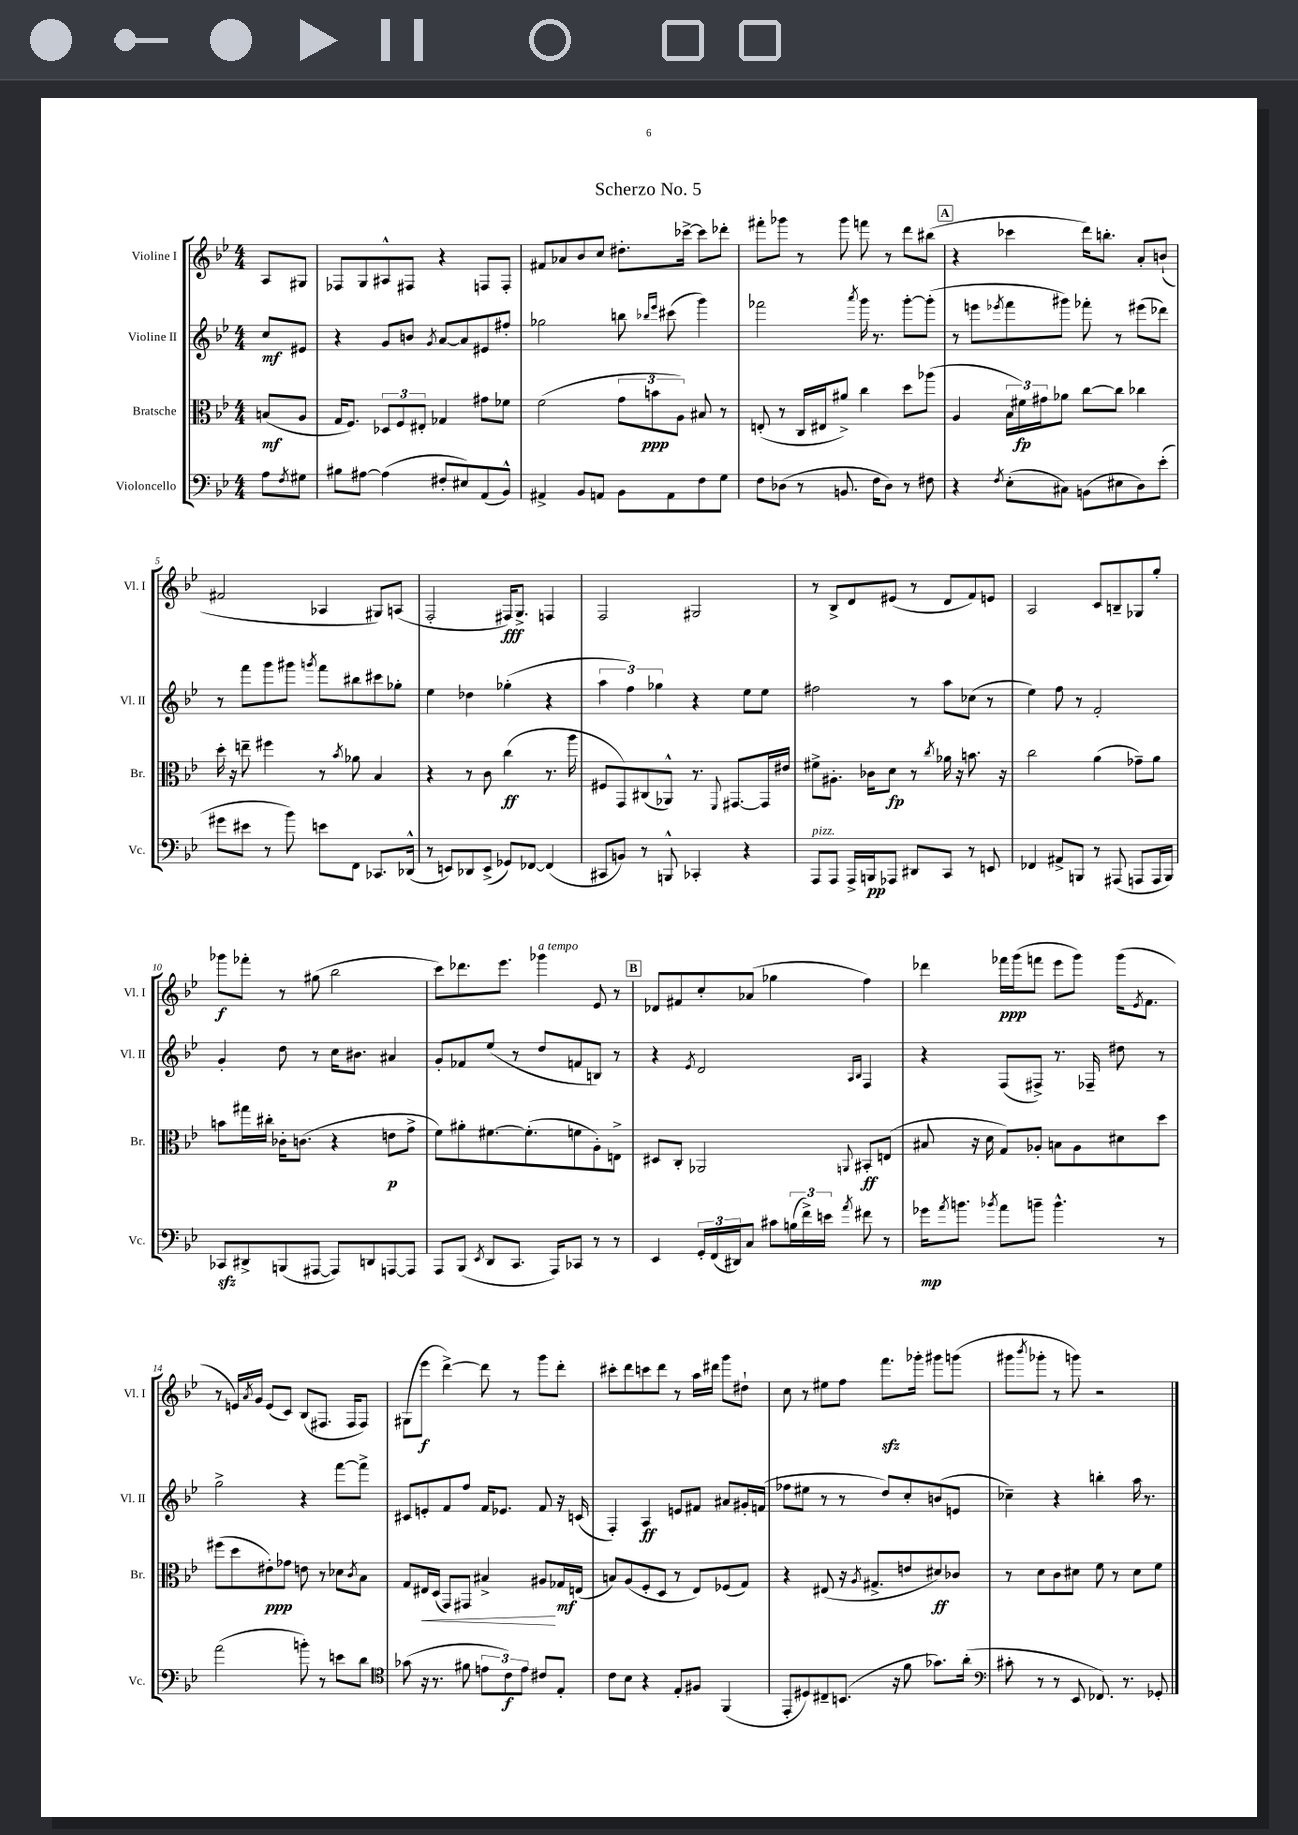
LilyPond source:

\header { title = "Scherzo No. 5" }
<<
\new StaffGroup <<
\new Staff = "s0" \with { instrumentName = "Violine I" shortInstrumentName = "Vl. I" } {
    \clef treble \key bes \major \numericTimeSignature \time 4/4 \partial 4
    a8 gis8 |
    fes8 g8 ais8-^ fis8 r4 f8 f8-. |
    fis'8 aes'8 bes'8 c''8 dis''8.-. ces'''16~-> ces'''8 des'''8-. |
    fis'''8-. ges'''8 r8 ges'''8 f'''8 r8 d'''8 bis''8( |
    \mark \markup { \box "A" } r4 ces'''4 d'''16) b''8.-. a'8-. b'8-!( |
    fis'2 aes4 gis8) a8( |
    f2-. fis16\fff) g8.-> f4 |
    f2 gis2 |
    r8 bes8-> d'8 eis'8( r8 d'8 f'8) e'8 |
    a2 c'8 b8-- ges8 g''8-. |
    ges'''8\f fes'''8-. r8 gis''8( bes''2 |
    c'''8) des'''8. ees'''8. ges'''4^\markup { \italic "a tempo" } ees'8 r8 |
    \mark \markup { \box "B" } des'8 fis'8 c''8-. aes'8( ges''4 f''4) |
    des'''4 fes'''16\ppp g'''16( f'''8 ees'''8 g'''8) g'''16( \acciaccatura { ees'8 } f'8. |
    r8 e'16) \acciaccatura { a'8 } g'16 e'8( c'8) bes8( fis8. fis16 fis8) |
    gis8( ees'''8\f d'''4~->) d'''8 r8 g'''8 d'''8-. |
    cis'''8-. d'''8 c'''8 d'''8 r8 a''16 dis'''16 g'''8 dis''8-! |
    c''8 r8 eis''8 f''8 f'''8.\sfz ges'''16-. gis'''8 g'''8( |
    gis'''8 \acciaccatura { bes'''8 } ges'''8-. r8 g'''8) r2 \bar "|." |
}
\new Staff = "s1" \with { instrumentName = "Violine II" shortInstrumentName = "Vl. II" } {
    \clef treble \key bes \major \numericTimeSignature \time 4/4 \partial 4
    c''8\mf eis'8 |
    r4 g'8 b'8 \acciaccatura { g'8 } a'8~ a'8 eis'8 fis''8-. |
    ges''2 b''8 \grace { bes''16 ees'''16 } cis'''8( g'''4) |
    fes'''2 \acciaccatura { a'''8 } g'''16 r8. g'''8~-. g'''8-.( |
    \mark \markup { \box "A" } r8 e'''8 \acciaccatura { ees'''8 } f'''8 gis'''8) fes'''8-. r8 eis'''8( des'''8) |
    r8 f'''8 g'''8 gis'''8 \acciaccatura { g'''8 } f'''8 bis''8 cis'''8 ges''8-. |
    ees''4 des''4 ges''4-.( r4 |
    \tuplet 3/2 { a''4 f''4) ges''4 } r4 ees''8 ees''8 |
    fis''2 r8 a''8 ces''8( r8 |
    ees''4) f''8 r8 f'2-. |
    g'4-. d''8 r8 c''16 bis'8. ais'4 |
    g'8-. fes'8 ees''8( r8 d''8 f'8 b8) r8 |
    \mark \markup { \box "B" } r4 \acciaccatura { ees'8 } d'2 \grace { a16 bes16 } f4 |
    r4 f8( fis8->) r8. fes16-- dis''8 r8 |
    g''2-> r4 f'''8~ f'''8-> |
    cis'8 e'8-. f'8 f''8 f'16 ees'8. f'8 r16 c'16( |
    f4-.) a4\ff e'8 fis'8 ais'8 gis'16-. f'16( |
    fes''8 eis''8 r8 r8 d''8) c''8-. b'8( e'8 |
    ces''4--) r4 b''4-. a''16 r8. \bar "|." |
}
\new Staff = "s2" \with { instrumentName = "Bratsche" shortInstrumentName = "Br." } {
    \clef alto \key bes \major \numericTimeSignature \time 4/4 \partial 4
    b8\mf( a8 |
    g16 f8.) \tuplet 3/2 { des8 f8 eis8-. } ges4 gis'8 fes'8 |
    f'2( \tuplet 3/2 { g'8 b'8\ppp a8) } bis8 r8 |
    e8-.( r8 c16 eis16 ais'8->) c''4 d''8 aes''8( |
    \mark \markup { \box "A" } a4 \tuplet 3/2 { bes16 fis'16\fp) gis'16 } aes'8 c''8~ c''8 ces''4 |
    d''16-. r16 e''8-- fis''4 r8 \acciaccatura { bes'8 } aes'8 bes4 |
    r4 r8 c'8 c''4\ff( r8. a''16 |
    fis8 g,8) cis8( aes,8-^) r8. \appoggiatura { f,8 } gis,8.~ gis,16 eis'16 |
    fis'8-> ais8.-. ces'16 d'8\fp r8 \acciaccatura { c''8 } aes'16 r16 b'8. r16 |
    c''2 a'4( ges'8--) a'8 |
    b'8 gis''16 cis''16-. ces'16-. c'8.( r4 e'8\p g'8-> |
    f'8) ais'8-. fis'8.~ fis'8.-.( f'8 a8-.) e8-> |
    \mark \markup { \box "B" } dis8 c8-. aes,2 \appoggiatura { a,8 } bis,8-.\ff e8( |
    bis8 r16 d'16 g8) aes8-. b8 aes8 dis'8 d''8 |
    fis''8( d''8 eis'8-.\ppp) ges'8 e'8 r8 des'8 \acciaccatura { c'8 } bes8 |
    g8 eis16\< d16( g,8) gis,8 bis4-> ais8\! ges16\mf e16( |
    b8) a8( f8-. d8 r8 ees8) fes8( g8) |
    r4 eis8( r16 \acciaccatura { a8 } gis8.-> e'8 dis'8\ff) ces'8 |
    r8 d'8 c'8 dis'8 f'8 r8 dis'8 f'8 \bar "|." |
}
\new Staff = "s3" \with { instrumentName = "Violoncello" shortInstrumentName = "Vc." } {
    \clef bass \key bes \major \numericTimeSignature \time 4/4 \partial 4
    a8 \acciaccatura { f8 } gis8 |
    bis8 ais8~ ais4( fis8-. eis8) a,8( bes,8-^) |
    ais,4-> bes,8 a,8 bes,8 a,8 f8 g8 |
    f8 des8( r8 b,8. f16 des8) r8 fis8 |
    \mark \markup { \box "A" } r4 \acciaccatura { f8 } ees8-.( cis8) b,8( eis8 d8) ees'8-.( |
    gis'8 eis'8 r8 bes'8) e'8 f,8 ces,8. des,16-^( |
    r8 e,8) des,8 e,8->( ges,8) fes,8~ fes,4( |
    cis,8 b,8) r8 b,,8-^ ces,4-. r4 |
    a,,8^\markup { \italic "pizz." } a,,8 a,,16-> b,,16\pp aes,,8 dis,8 c,8 r8 e,8 |
    fes,4 ais,8-> b,,8 r8 ais,,8( a,,8 a,,16 b,,16) |
    ces,8\sfz dis,8-> b,,8( ais,,8~ ais,,8) d,8 a,,8~ a,,8 |
    a,,8 bes,,8( \acciaccatura { ees,8 } d,8 c,8. a,,16) ces,8 r8 r8 |
    \mark \markup { \box "B" } ees,4 \tuplet 3/2 { g,16-. f,16( dis,16) } c8 cis'8 \tuplet 3/2 { b16( f'16->) e'16 } \acciaccatura { a'8 } fis'8 r8 |
    ges'16\mp \acciaccatura { a'8 } b'8. \acciaccatura { bes'8 } a'8 b'8-- b'4.-^ r8 |
    a'2( b'8-.) r8 e'8 d'8 |
    \clef tenor ges'8( r16 r8. fis'8 \tuplet 3/2 { e'8 c'8\f) e'8 } cis'8 ees8-. |
    c'8 bes8 r4 ees8-. fis8 f,4( |
    ees,8-. dis8) cis8-- b,8.( r16 f'8 ges'8.) a'16-.( |
    \clef bass cis'8-. r8 r8 ees,8 fes,8.) r8. ges,8-. \bar "|." |
}
>>
>>
